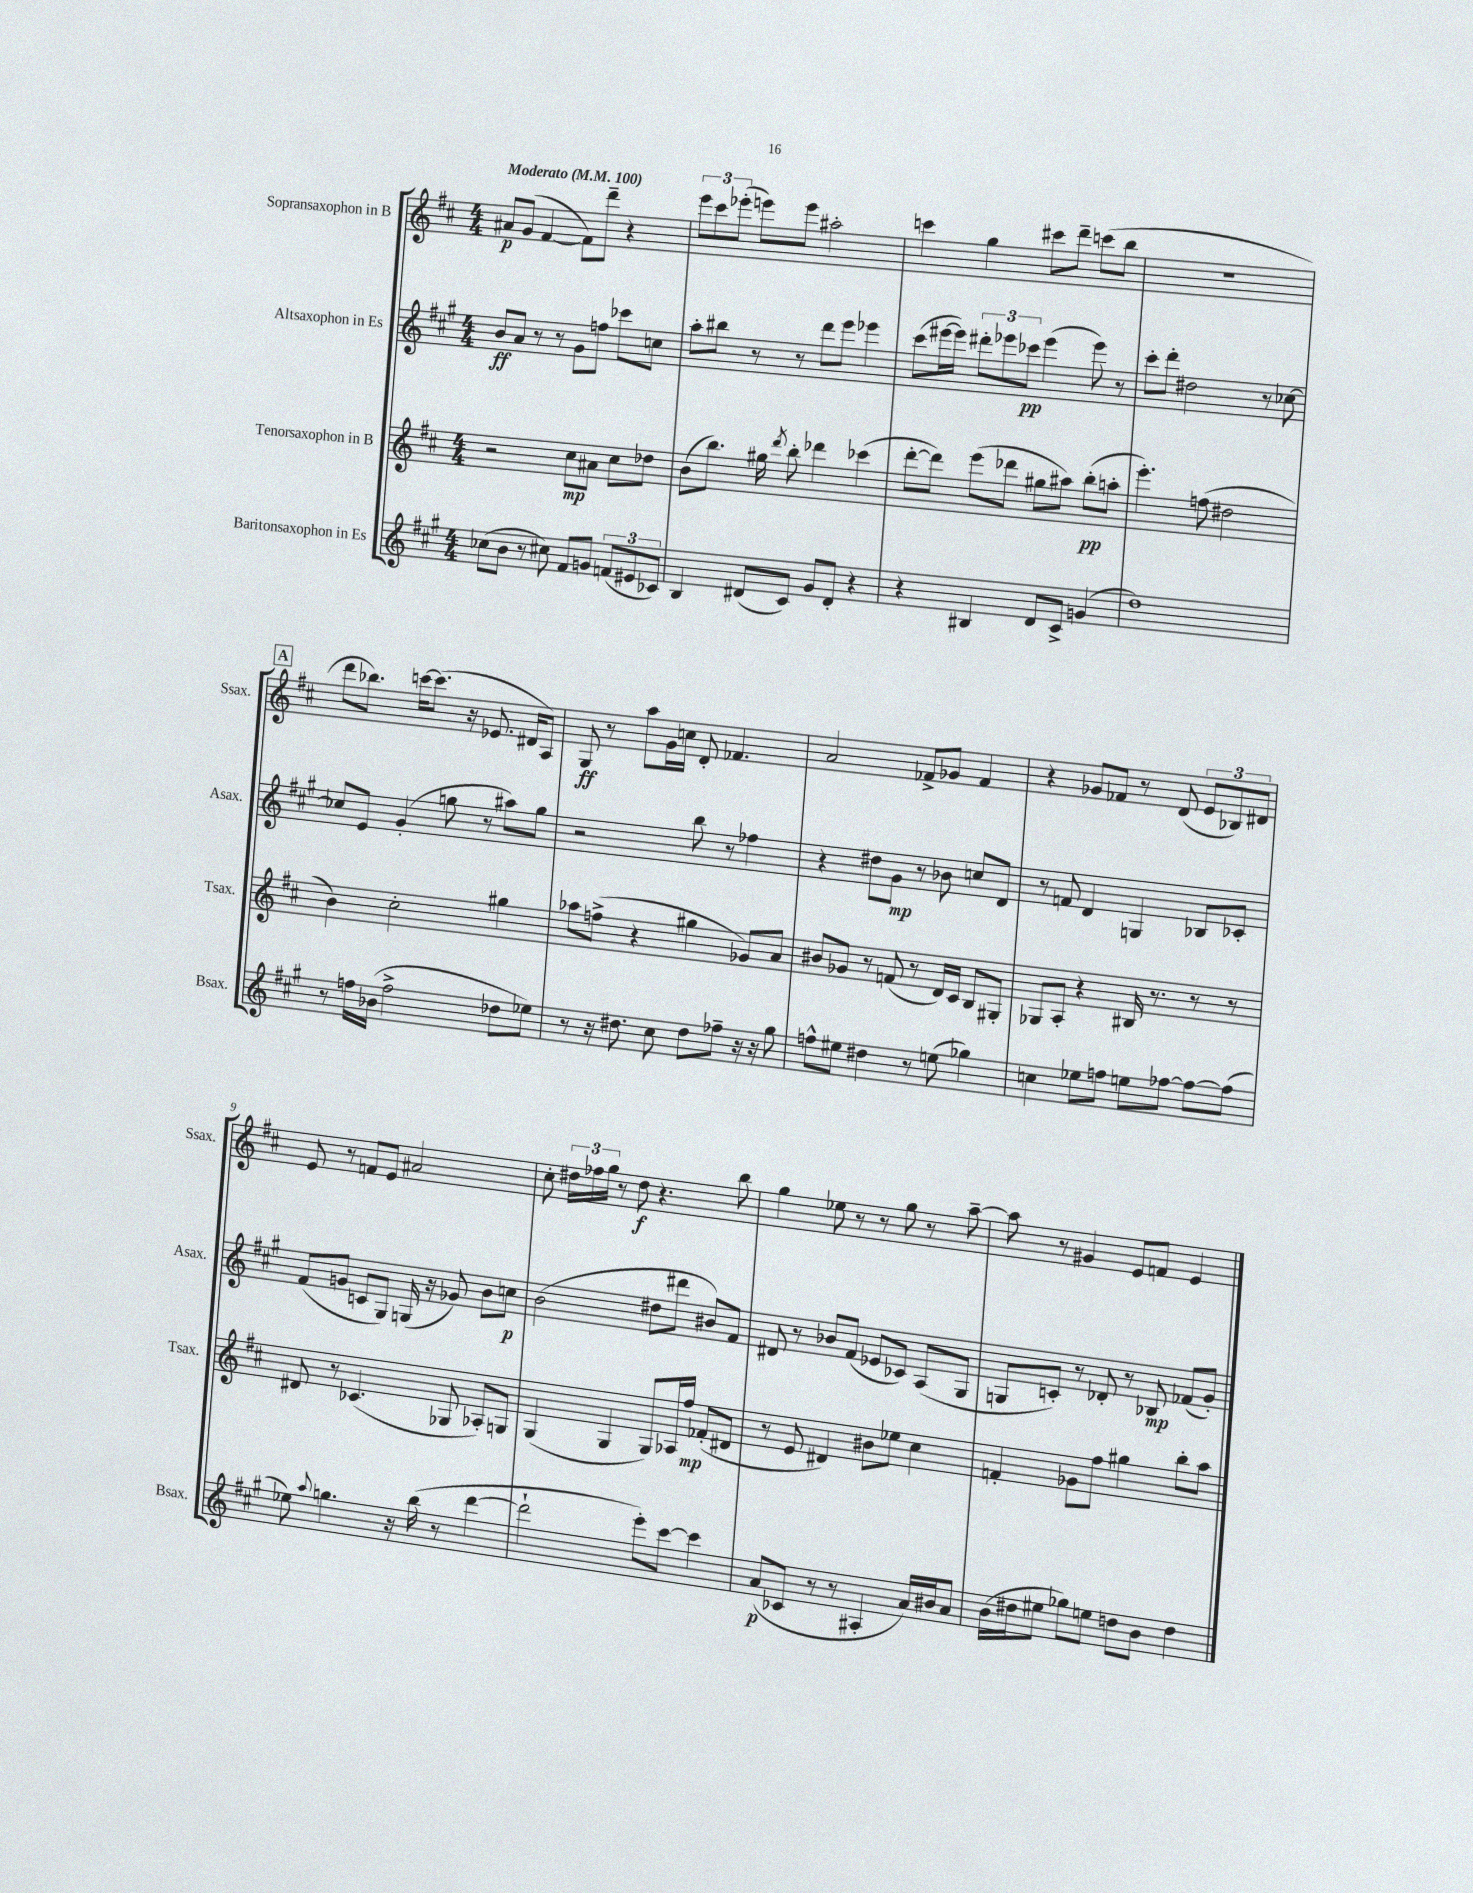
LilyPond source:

<<
\new StaffGroup <<
\new Staff = "s0" \with { instrumentName = "Sopransaxophon in B" shortInstrumentName = "Ssax." } {
    \clef treble \key d \major \numericTimeSignature \time 4/4 \tempo "Moderato" 4 = 100
    \autoBeamOff ais'8[\p g'8]( fis'4~ fis'8[) d'''8]-- r4 |
    \tuplet 3/2 { e'''8[ cis'''8 ees'''8]-.( } e'''8[) e'''8] ais''2-. |
    c'''4 g''4 cis'''8[ d'''8]-- c'''8[( b''8] |
    R1 |
    \mark \markup { \box "A" } d'''8[ bes''8.]) c'''16[~ c'''8.]( r16 ees'8. dis'16[ a8]) |
    g8\ff r8 a''8[ g'16 c''16] d'8-. fes'4. |
    a'2 fes'8[-> ges'8] fes'4 |
    r4 ges'8[ fes'8] r8 d'8( \tuplet 3/2 { e'8[ bes8) dis'8] } |
    e'8 r8 f'8[ e'8] ais'2 |
    cis''8-. \tuplet 3/2 { dis''16[ fes''16 g''16] } r8 dis''8\f r4. b''8 |
    g''4 ees''8 r8 r8 g''8 r8 a''8~-- |
    a''8 r8 gis'4 e'8[ f'8] e'4 \bar "|." |
}
\new Staff = "s1" \with { instrumentName = "Altsaxophon in Es" shortInstrumentName = "Asax." } {
    \clef treble \key a \major \numericTimeSignature \time 4/4
    \autoBeamOff b'8[\ff a'8] r8 r8 gis'8[ f''8] ces'''8[ c''8] |
    a''8[-. bis''8] r8 r8 d'''8[ e'''8] ees'''4 |
    cis'''8[( eis'''16~ eis'''16]) \tuplet 3/2 { dis'''8[-. ees'''8 ces'''8]\pp } ees'''4( ees'''8) r8 |
    cis'''8[-. d'''8]-. dis''2 r8 ces''8~ |
    \mark \markup { \box "A" } ces''8[ e'8] gis'4-.( g''8 r8 ais''8[) g''8] |
    r2 b''8 r8 fes''4 |
    r4 dis''8[ gis'8]\mp r8 bes'8 c''8[ d'8] |
    r8 f'8 d'4 g4 bes8[ ces'8]-. |
    fis'8[( g'8] c'8[ gis8]) g16( r16 ges'8) b'8[ c''8]\p |
    b'2( dis''8[ dis'''8] bis'8[) fis'8] |
    dis'8 r8 bes'8[ fis'8]( ees'8[ ces'8]) a8[( gis8] |
    g8[ c'8]-.) r8 des'8-. r8 bes8\mp fes'8[( gis'8]-.) \bar "|." |
}
\new Staff = "s2" \with { instrumentName = "Tenorsaxophon in B" shortInstrumentName = "Tsax." } {
    \clef treble \key d \major \numericTimeSignature \time 4/4
    \autoBeamOff r2 cis''8[\mp ais'8] cis''8[ des''8] |
    b'8[( b''8.]) gis''16 \acciaccatura { d'''8 } b''8-. des'''4 ces'''4( |
    d'''8[~-. d'''8]) e'''8[( des'''8] gis''8[ ais''8]) b''8[-.\pp( a''8]-. |
    e'''4.-.) f''8( dis''2 |
    \mark \markup { \box "A" } b'4) cis''2-. gis''4 |
    aes''8[ f''8]->( r4 gis''4 ges'8[) a'8] |
    bis'8[ ges'8] r8 f'8( r8 d'16[) cis'16] b8[ gis8]-. |
    ges8[ a8]-. r4 bis16 r8. r8 r8 |
    dis'8 r8 ces'4.( ges8 aes8[-.) g8] |
    g4( g4 g8[) aes16 fis''16]\mp fes'8[-.( dis'8] |
    r8 e'8 dis'4) bis'8[ ees''8] cis''4 |
    f'4-. ges'8[ fis''8] gis''4 b''8[-. a''8] \bar "|." |
}
\new Staff = "s3" \with { instrumentName = "Baritonsaxophon in Es" shortInstrumentName = "Bsax." } {
    \clef treble \key a \major \numericTimeSignature \time 4/4
    \autoBeamOff ces''8[( b'8] r8 cis''8) fis'8[ g'8] \tuplet 3/2 { f'8[( eis'8 ces'8]) } |
    b4 dis'8[( cis'8]) gis'8[ dis'8]-. r4 |
    r4 bis4 d'8[ cis'8]-> g'4( |
    d''1) |
    \mark \markup { \box "A" } r8 f''16[ bes'16]( f''2-> des''8[ ees''8]) |
    r8 r16 dis''8. cis''8 dis''8[ fes''8]-- r16 r16 gis''8 |
    f''8[-^ eis''8] dis''4 r8 e''8( ges''4) |
    c''4 ees''8[ f''8] e''8[ fes''8]~ fes''8[~ fes''8]( |
    ees''8) \appoggiatura { a''8 } g''4. r16 b''16( r8 d'''4~ |
    d'''2-! e'''8[-.) cis'''8]~ cis'''4 |
    a'8[\p( ces'8] r8 r8 ais4-. a'16[) bis'16 a'8] |
    b'16[( dis''16 eis''8] ges''8[) e''8] d''8[ b'8] d''4 \bar "|." |
}
>>
>>
